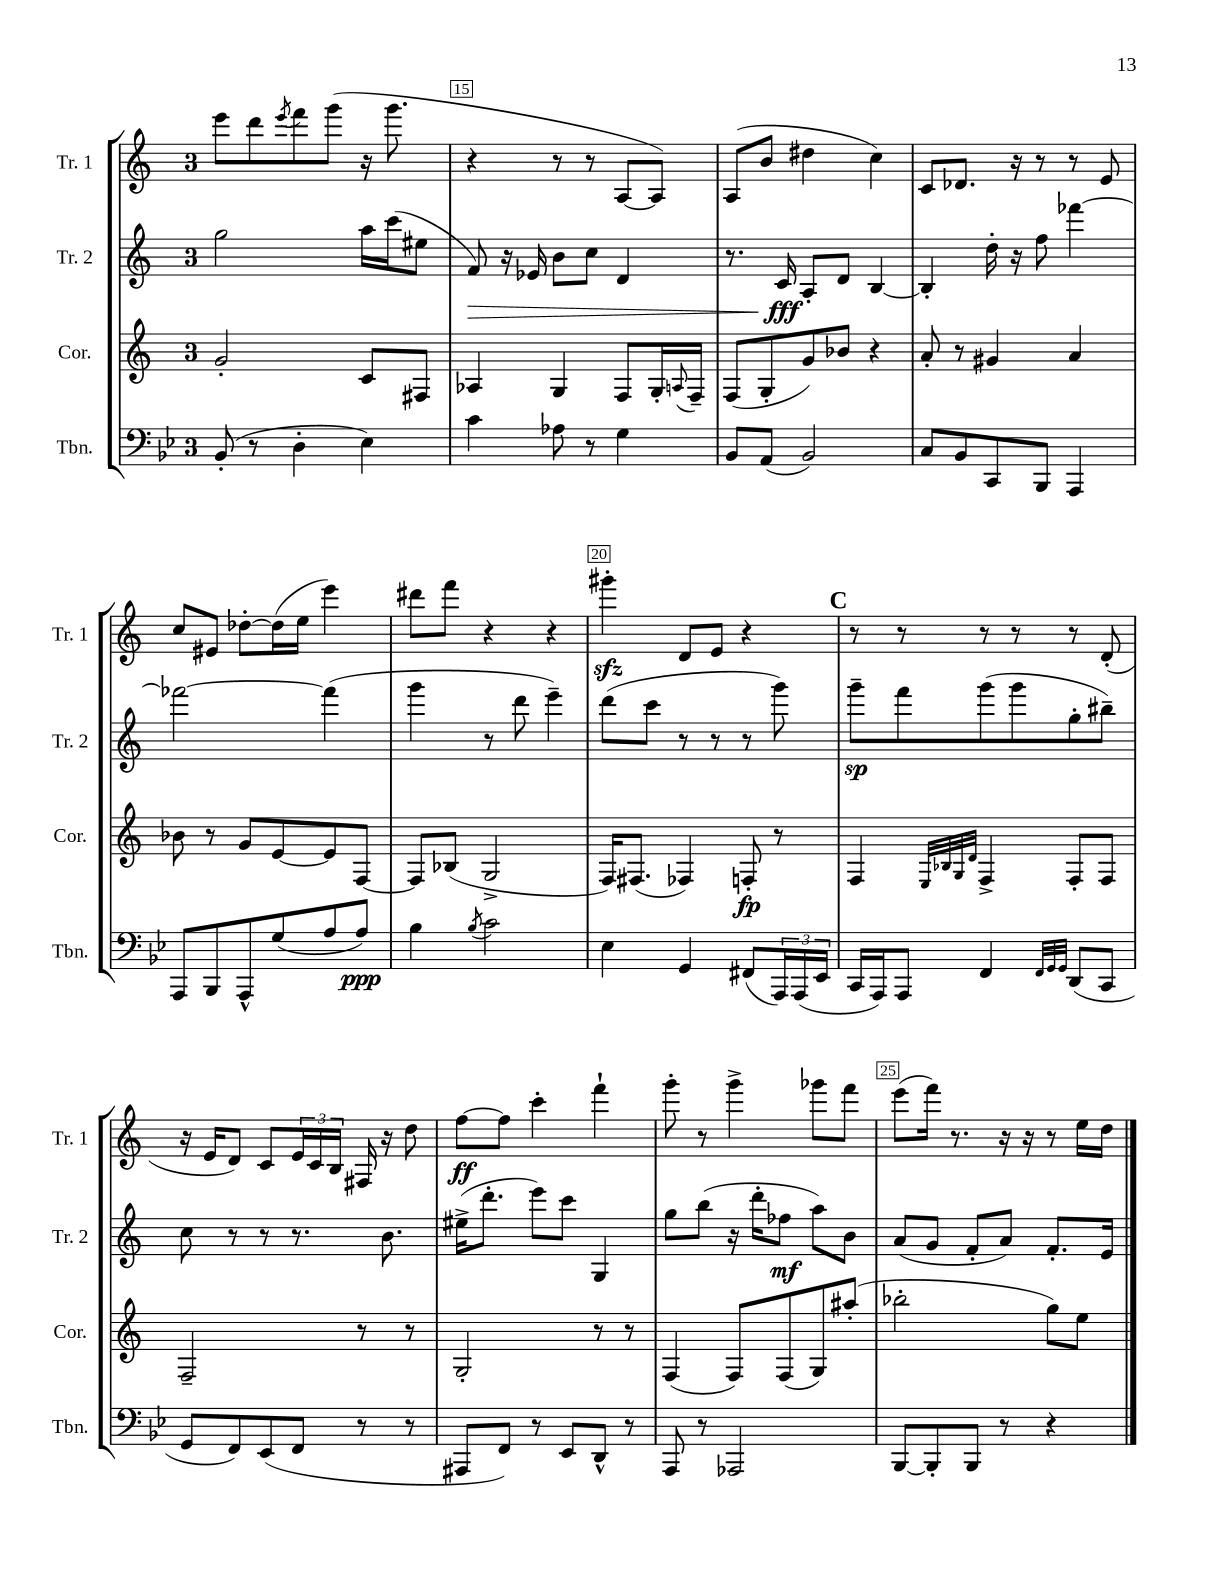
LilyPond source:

<<
\new StaffGroup <<
\new Staff = "s0" \with { instrumentName = "Tr. 1" shortInstrumentName = "Tr. 1" } {
    \clef treble \key c \major \once \override Staff.TimeSignature.style = #'single-digit \time 3/4
    e'''8 d'''8 \acciaccatura { e'''8 } f'''8 g'''8( r16 g'''8. |
    r4 r8 r8 a8~ a8) |
    a8( b'8 dis''4 c''4) |
    c'8 des'8. r16 r8 r8 e'8 |
    c''8 eis'8 des''8~-. des''16( e''16 e'''4) |
    dis'''8 f'''8 r4 r4 |
    gis'''4-.\sfz d'8 e'8 r4 |
    \mark \markup { \bold "C" } r8 r8 r8 r8 r8 d'8-.( |
    r16 e'16 d'8) c'8 \tuplet 3/2 { e'16 c'16 b16 } fis16 r16 d''8 |
    f''8~\ff f''8 c'''4-. f'''4-! |
    g'''8-. r8 g'''4-> ges'''8 f'''8 |
    e'''8( f'''16) r8. r16 r16 r8 e''16 d''16 \bar "|." |
}
\new Staff = "s1" \with { instrumentName = "Tr. 2" shortInstrumentName = "Tr. 2" } {
    \clef treble \key c \major \once \override Staff.TimeSignature.style = #'single-digit \time 3/4
    g''2 a''16 c'''16( eis''8 |
    f'8\>) r16 ees'16 b'8 c''8 d'4 |
    r8. c'16\fff\! a8-. d'8 b4~ |
    b4-. d''16-. r16 f''8 fes'''4~ |
    fes'''2~ fes'''4( |
    g'''4 r8 d'''8 e'''4--) |
    d'''8( c'''8 r8 r8 r8 g'''8) |
    \mark \markup { \bold "C" } g'''8--\sp f'''8 g'''8( g'''8 g''8-. bis''8--) |
    c''8 r8 r8 r8. b'8. |
    eis''16->( d'''8.-. e'''8) c'''8 g4 |
    g''8 b''8( r16 d'''16-. fes''8\mf a''8) b'8 |
    a'8( g'8 f'8-. a'8) f'8.-. e'16 \bar "|." |
}
\new Staff = "s2" \with { instrumentName = "Cor." shortInstrumentName = "Cor." } {
    \clef treble \key c \major \once \override Staff.TimeSignature.style = #'single-digit \time 3/4
    g'2-. c'8 fis8 |
    aes4 g4 f8 g16-. \appoggiatura { a8 } f16-- |
    f8( g8-. g'8) bes'8 r4 |
    a'8-. r8 gis'4 a'4 |
    bes'8 r8 g'8 e'8~ e'8 f8~ |
    f8 bes8( g2-> |
    f16) fis8.( fes4) f8-.\fp r8 |
    \mark \markup { \bold "C" } f4 \grace { e32 bes32 g32 d'32 } f4-> f8-. f8 |
    f2-- r8 r8 |
    g2-. r8 r8 |
    f4( f8) f8( g8) ais''8-.( |
    bes''2-. g''8) e''8 \bar "|." |
}
\new Staff = "s3" \with { instrumentName = "Tbn." shortInstrumentName = "Tbn." } {
    \clef bass \key bes \major \once \override Staff.TimeSignature.style = #'single-digit \time 3/4
    bes,8-.( r8 d4-. ees4) |
    c'4 aes8 r8 g4 |
    bes,8 a,8( bes,2) |
    c8 bes,8 c,8 bes,,8 a,,4 |
    a,,8 bes,,8 a,,8-^ g8( a8 a8\ppp) |
    bes4 \acciaccatura { bes8 } c'2 |
    ees4 g,4 fis,8( \tuplet 3/2 { a,,16) a,,16( ees,16 } |
    \mark \markup { \bold "C" } c,16 a,,16) a,,8 f,4 \grace { f,32 g,32 g,32 } d,8( c,8 |
    g,8 f,8) ees,8( f,8 r8 r8 |
    ais,,8 f,8) r8 ees,8 d,8-^ r8 |
    a,,8 r8 aes,,2 |
    bes,,8~ bes,,8-. bes,,8 r8 r4 \bar "|." |
}
>>
>>
\layout { \context { \Score currentBarNumber = #14 \override BarNumber.break-visibility = ##(#f #t #t) barNumberVisibility = #(every-nth-bar-number-visible 5) \override BarNumber.stencil = #(make-stencil-boxer 0.1 0.3 ly:text-interface::print) } }
